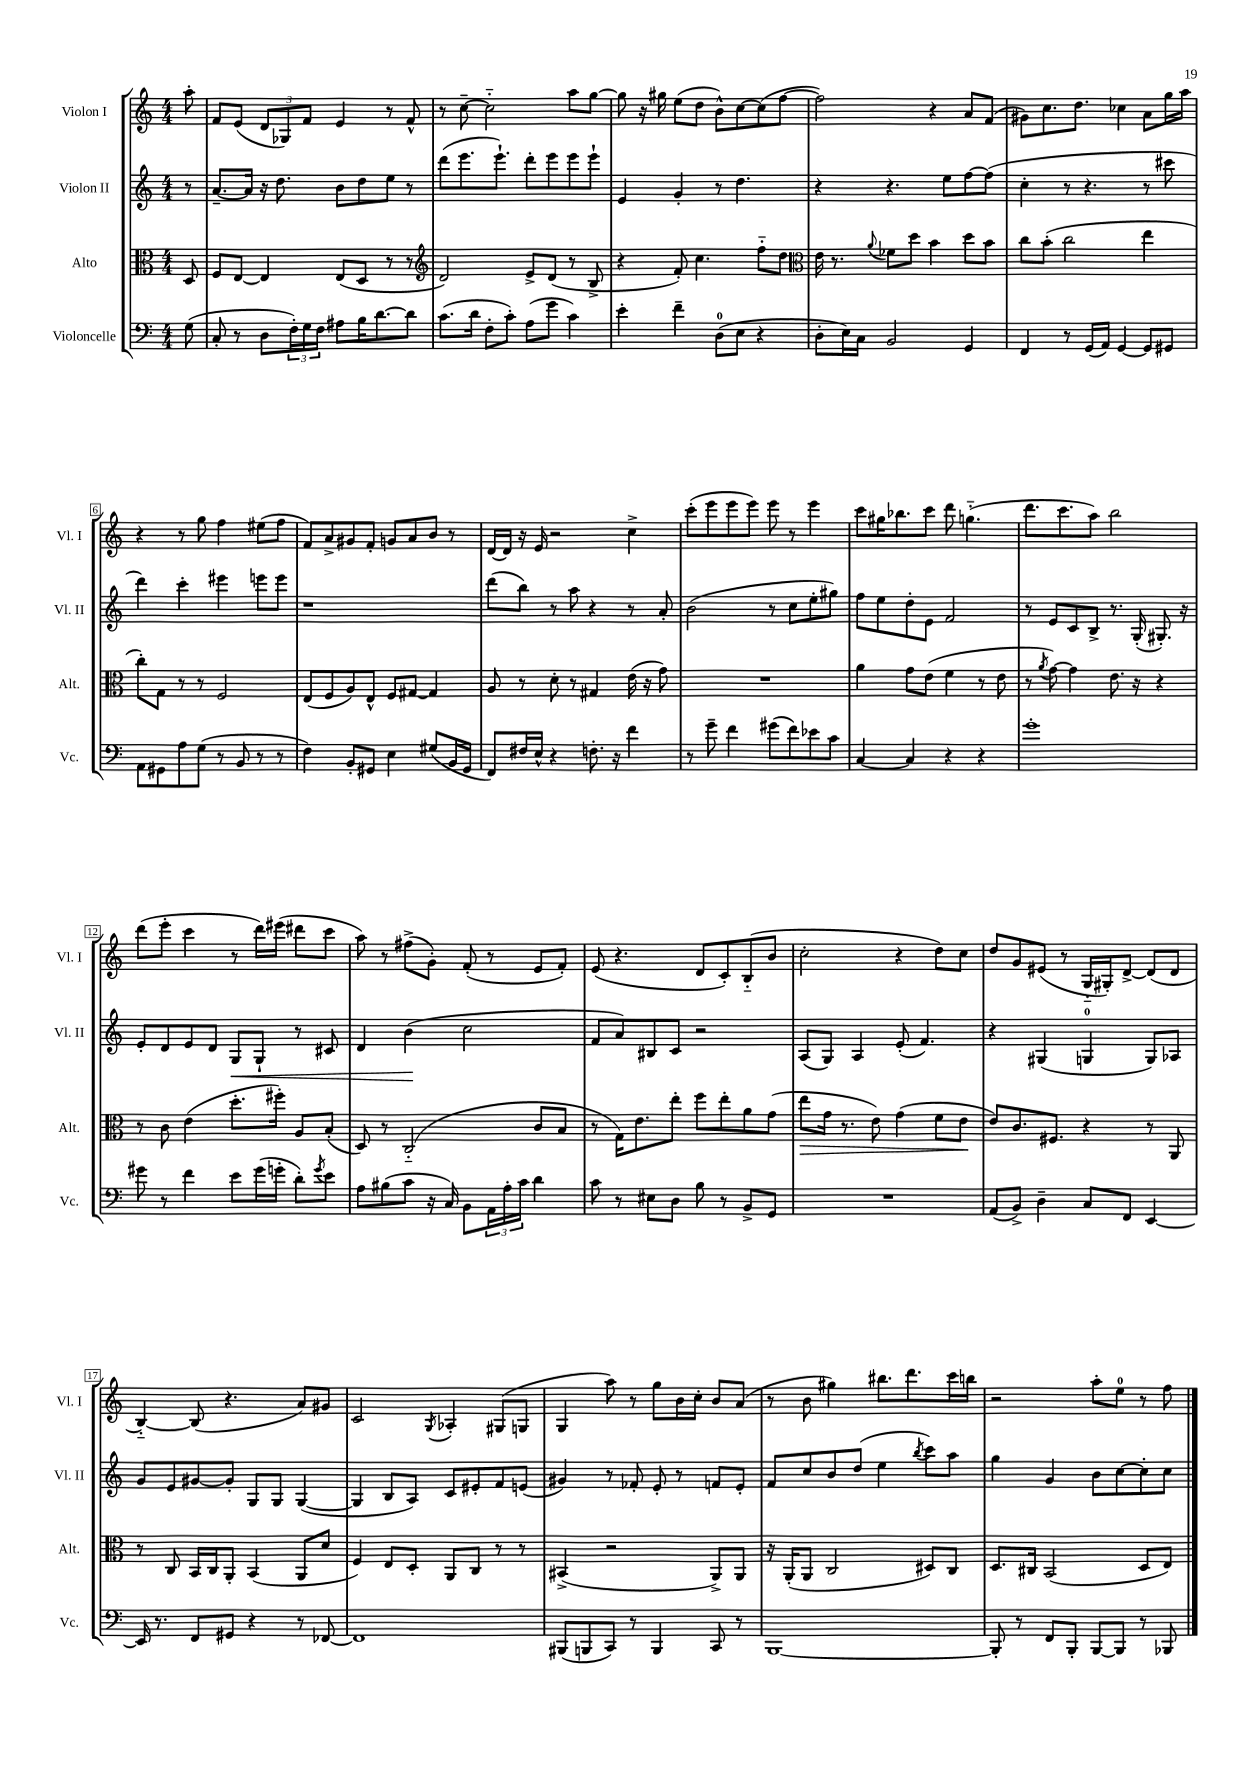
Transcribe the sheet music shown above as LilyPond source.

<<
\new StaffGroup <<
\new Staff = "s0" \with { instrumentName = "Violon I" shortInstrumentName = "Vl. I" } {
    \clef treble \key c \major \numericTimeSignature \time 4/4 \partial 8
    a''8-. |
    f'8 e'8( \tuplet 3/2 { d'8 ges8) f'8 } e'4 r8 f'8-^ |
    r8 c''8~-- c''2-_ a''8 g''8~ |
    g''8 r16 gis''16 e''8( d''8 b'8-^) c''8~ c''8( f''8~ |
    f''2) r4 a'8 f'8( |
    gis'8) c''8. d''8. ces''4 a'8 g''16 a''16 |
    r4 r8 g''8 f''4 eis''8( f''8 |
    f'8) a'8-> gis'8 f'8-. g'8 a'8 b'8 r8 |
    d'16~ d'16 r16 e'16 r2 c''4-> |
    c'''8-.( e'''8 e'''8 e'''8) e'''8 r8 e'''4 |
    c'''8 gis''16 bes''8. c'''8 d'''8 g''4.-_( |
    d'''8. c'''8. a''8) b''2 |
    d'''8( e'''8-. c'''4 r8 d'''16) eis'''16( dis'''8 c'''8 |
    a''8) r8 fis''8->( g'8-.) f'8-.( r8 e'8 f'8-.) |
    e'8( r4. d'8 c'8-.) b8-_( b'8 |
    c''2-. r4 d''8) c''8 |
    d''8 g'8 eis'8( r8 g16-_ gis16-.) d'8~-> d'8( d'8 |
    b4~-_) b8( r4. a'8) gis'8 |
    c'2 \acciaccatura { g8 } aes4-. gis8( g8 |
    g4 a''8) r8 g''8 b'16 c''16-. b'8 a'8( |
    r8 b'8 gis''4) bis''8. d'''8. c'''16 b''16 |
    r2 a''8-. e''8-0 r8 f''8 \bar "|." |
}
\new Staff = "s1" \with { instrumentName = "Violon II" shortInstrumentName = "Vl. II" } {
    \clef treble \key c \major \numericTimeSignature \time 4/4 \partial 8
    r8 |
    a'8.~-- a'16 r16 d''8. b'8 d''8 e''8 r8 |
    d'''8( e'''8. e'''8.-!) d'''8-. e'''8 e'''8 e'''8-! |
    e'4 g'4-. r8 d''4. |
    r4 r4. e''8 f''8~ f''8( |
    c''4-. r8 r4. r8 cis'''8 |
    d'''4) c'''4-. eis'''4 e'''8 e'''8 |
    r1 |
    d'''8( b''8) r8 a''8 r4 r8 a'8-. |
    b'2( r8 c''8 e''8-. gis''8) |
    f''8 e''8 d''8-. e'8 f'2 |
    r8 e'8 c'8 b8-> r8. g16-.( gis8.-.) r16 |
    e'8-. d'8 e'8 d'8 g8\< g8-! r8 cis'8 |
    d'4 b'4\!( c''2 |
    f'8 a'8) bis8 c'8 r2 |
    a8( g8) a4 e'8-.( f'4.) |
    r4 gis4( g4-0 g8) aes8 |
    g'8 e'8 gis'8~ gis'8-. g8 g8 g4~( |
    g4 b8 a8) c'8 eis'8-. f'8 e'8( |
    gis'4) r8 fes'8-. e'8-. r8 f'8 e'8-. |
    f'8 c''8 b'8 d''8( e''4 \acciaccatura { b''8 } c'''8) a''8 |
    g''4 g'4 b'8 c''8~ c''8-. c''8 \bar "|." |
}
\new Staff = "s2" \with { instrumentName = "Alto" shortInstrumentName = "Alt." } {
    \clef alto \key c \major \numericTimeSignature \time 4/4 \partial 8
    d8 |
    f8 e8~ e4 e8( d8 r8 r8 |
    \clef treble d'2) e'8-> d'8( r8 b8-> |
    r4 f'8-.) c''4. f''8-_ d''8 |
    \clef alto e'16 r8. \appoggiatura { a'8 } fes'8 d''8 b'4 d''8 b'8 |
    c''8 b'8-.( c''2 e''4 |
    c''8-.) g8 r8 r8 f2 |
    e8( f8 a8) e8-^ f8 gis8~ gis4 |
    a8 r8 d'8-. r8 gis4 e'16( r16 g'8) |
    R1 |
    a'4 g'8 e'8( f'4 r8 e'8 |
    r8 \acciaccatura { a'8 } g'8~) g'4 e'8. r16 r4 |
    r8 c'8 e'4( d''8.-. fis''16-.) a8 b8-.( |
    d8) r8 c2-_( c'8 b8 |
    r8 g16) e'8. e''8-. f''8 e''8-. a'8 g'8( |
    e''8\> g'16 r8. e'8) g'4( f'8 e'8\! |
    e'8) c'8. fis8. r4 r8 a,8 |
    r8 c8 b,16 c16 a,8-. b,4( a,8 d'8 |
    f4) e8 d8-. a,8 c8 r8 r8 |
    bis,4->( r2 a,8->) a,8 |
    r16 a,16-.( a,8 c2 dis8) c8 |
    d8. cis16 b,2( d8 e8) \bar "|." |
}
\new Staff = "s3" \with { instrumentName = "Violoncelle" shortInstrumentName = "Vc." } {
    \clef bass \key c \major \numericTimeSignature \time 4/4 \partial 8
    g8( |
    c8-. r8 d8 \tuplet 3/2 { f16-.) g16 f16 } ais8 b16 d'8.~ d'8 |
    c'8.( d'16 f8-. c'8-.) a8( g'8 c'4) |
    e'4-. f'4-- d8-0( e8 r4 |
    d8-. e16) c16 b,2 g,4 |
    f,4 r8 g,16( a,16) g,4~ g,8 gis,8 |
    a,8 gis,8 a8 g8( r8 b,8 r8 r8 |
    f4) b,8-. gis,8 e4 gis8( b,16 gis,16 |
    f,8) fis16 e16-^ r4 f8.-. r16 f'4 |
    r8 g'8-- f'4 gis'8( f'8) ees'8 c'8 |
    c4~ c4 r4 r4 |
    g'1-. |
    gis'8 r8 f'4 e'8 gis'16( g'16-. d'8-.) \acciaccatura { g'8 } e'8 |
    a8 bis8( c'8 r16 c16) b,8 \tuplet 3/2 { a,16 a16-. c'16 } d'4 |
    c'8 r8 eis8 d8 b8 r8 b,8-> g,8 |
    R1 |
    a,8( b,8->) d4-- c8 f,8 e,4~ |
    e,16 r8. f,8 gis,8 r4 r8 fes,8~ |
    fes,1 |
    bis,,8( b,,8 c,8) r8 b,,4 c,8 r8 |
    b,,1~ |
    b,,8-. r8 f,8 b,,8-. b,,8~ b,,8 r8 bes,,8 \bar "|." |
}
>>
>>
\layout { \context { \Score \override BarNumber.stencil = #(make-stencil-boxer 0.1 0.3 ly:text-interface::print) } }
